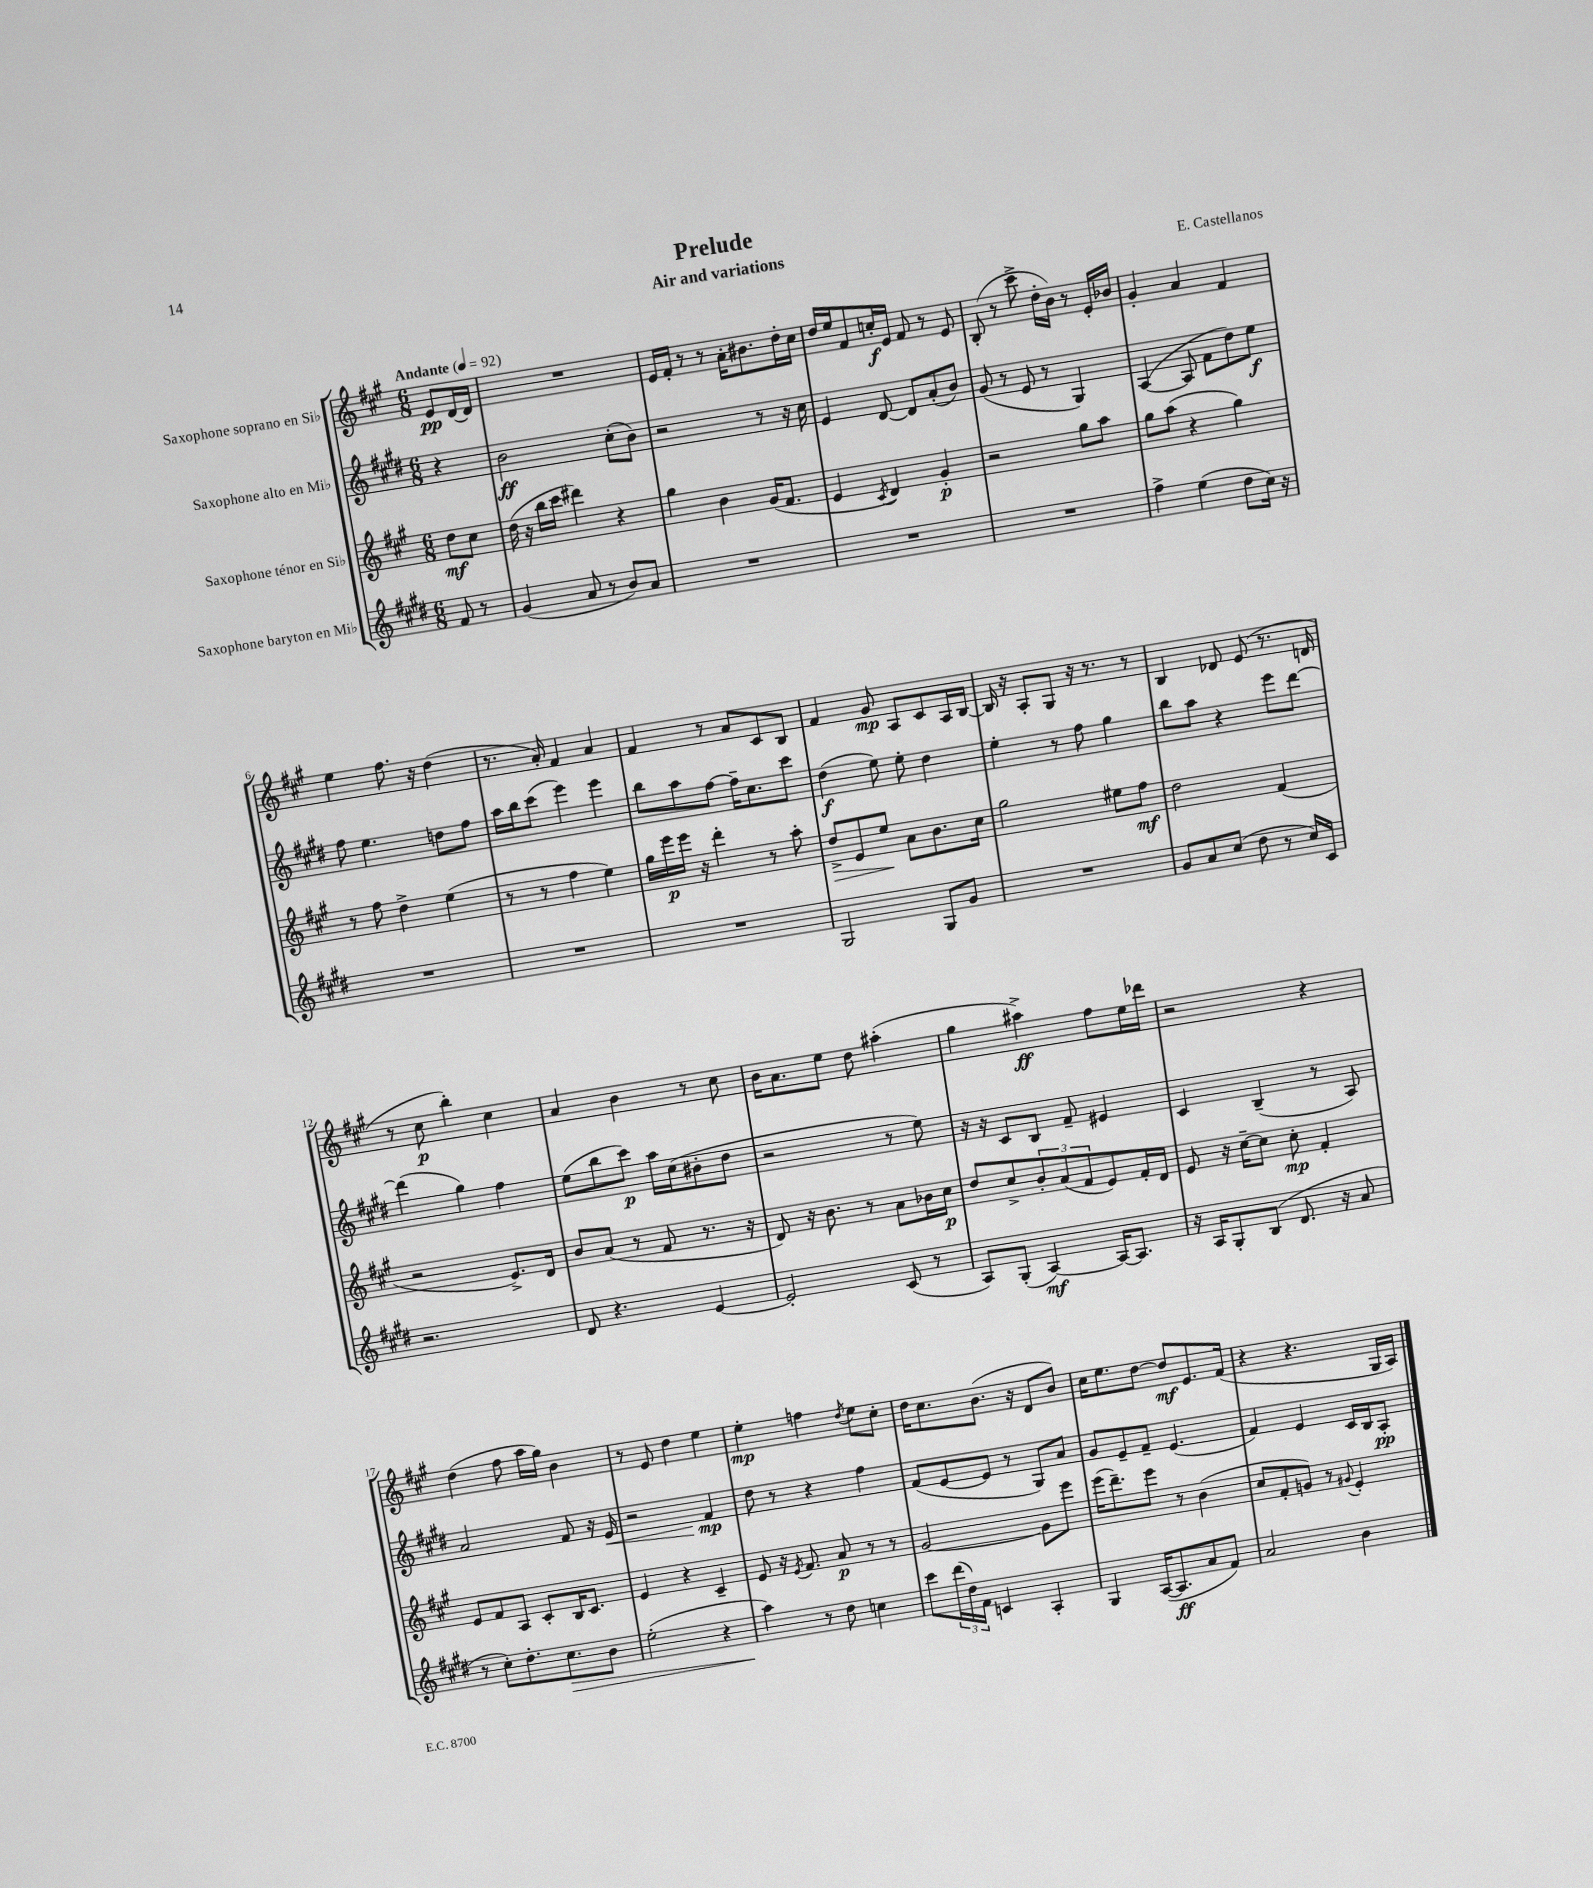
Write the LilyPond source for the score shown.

\header { title = "Prelude" composer = "E. Castellanos" subtitle = "Air and variations" }
<<
\new StaffGroup <<
\new Staff = "s0" \with { instrumentName = "Saxophone soprano en Sib" } {
    \clef treble \key a \major \numericTimeSignature \time 6/8 \partial 4 \tempo "Andante" 4 = 92
    e'8\pp d'16~ d'16 |
    R2. |
    e'16 fis'16-. r8 r8 a'16-. bis'8. d''16-. cis''16 |
    d''16 e''16 fis'8 c''16-.\f e'16 fis'8 r8 e'8 |
    b8-.( r8 cis'''8-> d''16-. b'16) r8 e'16-. bes'16 |
    gis'4-. a'4 fis'4 |
    e''4 fis''8. r16 d''4( |
    r8. a'16-.) fis'4 a'4 |
    fis'4 r8 a'8 cis'8 b8 |
    fis'4 gis'8\mp a8 cis'8 a16 b16~ |
    b16 r16 a8-. gis8 r16 r8. r8 |
    b4 des'8 e'8( r8. d'16 |
    r8 cis''8\p b''4-.) cis''4 |
    a'4 b'4 r8 cis''8 |
    b'16 a'8. e''8 d''8 ais''4-.( |
    gis''4 ais''4->\ff) fis''8 e''16 des'''16 |
    r2 r4 |
    d''4( fis''8 a''16 gis''16) b'4 |
    r8 e'8 d''4 e''4 |
    e''4-.\mp f''4 \acciaccatura { d''8 } e''8 cis''8-. |
    d''16 cis''8. b'8.( r16 d'8 b'8) |
    cis''16 e''8. d''8~ d''8\mf e'8. fis'16( |
    r4 r4. gis16 a16) \bar "|." |
}
\new Staff = "s1" \with { instrumentName = "Saxophone alto en Mib" } {
    \clef treble \key e \major \numericTimeSignature \time 6/8 \partial 4
    r4 |
    b'2\ff cis''8-.( b'8) |
    r2 r8 r16 cis''16 |
    e'4 dis'8~ dis'8 a'8-.( b'8) |
    gis'8( r8 e'8 r8 gis4) |
    a4~( a8 fis'8 dis''8) e''8\f |
    fis''8 e''4. d''8 fis''8 |
    a''16 b''16 cis'''8( e'''4) e'''4 |
    b''8 a''8 fis''8~ fis''16-- cis''8. cis'''8 |
    dis''4\f( e''8) e''8-. dis''4 |
    e''4-. r8 fis''8 gis''4 |
    b''8 a''8 r4 e'''8 dis'''8~ |
    dis'''4( gis''4) fis''4 |
    e''8( b''8 cis'''8\p) a''16 cis''16( bis'8-. dis''8 |
    r2 r8 e''8) |
    r16 r16 cis'8 b8 fis'8-- eis'4 |
    cis'4 b4--( r8 a8) |
    a'2 fis'8 r16 e'16\< |
    r2 fis'4\mp\! |
    dis''8 r8 r4 fis''4 |
    fis'8( e'8~ e'8 r8 gis8) a'8 |
    gis'8 e'8-- fis'8-- e'4.( |
    fis'4) e'4 cis'16 b16 a8-.\pp \bar "|." |
}
\new Staff = "s2" \with { instrumentName = "Saxophone ténor en Sib" } {
    \clef treble \key a \major \numericTimeSignature \time 6/8 \partial 4
    d''8\mf cis''8 |
    d''16( r16 b''16 cis'''16 dis'''4) r4 |
    gis''4 b'4 gis'16( fis'8. |
    e'4 \acciaccatura { cis'8 } d'4) gis'4-.\p |
    r2 gis''8 a''8 |
    gis''8 a''8( r4 gis''4) |
    r8 fis''8 d''4-> e''4( |
    r8 r8 fis''4 e''4) |
    gis''16 e'''16\p e'''16 r16 d'''4-. r8 a''8-. |
    d''8->\> e'8 e''8\! a'8 b'8. cis''16 |
    gis''2 eis''8 fis''8\mf |
    d''2 fis'4( |
    r2 e'8.->) d'16 |
    b'8 a'8( r8 fis'8 r8. r16 |
    d'8) r16 b'8. r8 a'8 bes'16 cis''16\p |
    d''8 cis''8-> \tuplet 3/2 { b'8-. a'8( fis'8 } e'8) fis'16-. d'16 |
    e'8 r16 cis''16~-- cis''8 cis''8-.\mp fis'4-. |
    e'8 fis'8 a8 cis'8-. b16 cis'8. |
    e'4 r4 cis'4-- |
    e'8 r16 \acciaccatura { e'8 } fis'8. a'8\p r8 r8 |
    gis'2~ gis'8 e'''8 |
    e'''16( d'''8.--) e'''8 r8 b'4( |
    cis''8 fis'8-. g'8) r8 \appoggiatura { gis'8 } e'4-. \bar "|." |
}
\new Staff = "s3" \with { instrumentName = "Saxophone baryton en Mib" } {
    \clef treble \key e \major \numericTimeSignature \time 6/8 \partial 4
    fis'8 r8 |
    gis'4( a'8 r8 b'8) a'8 |
    R2. |
    R2. |
    R2. |
    fis''4-> e''4( dis''8 cis''16) r16 |
    R2. |
    R2. |
    R2. |
    gis2 gis8 gis'8 |
    R2. |
    gis'8 a'8 cis''8( dis''8 r8 cis''16) cis'16 |
    r2. |
    dis'8 r4. e'4~ |
    e'2-. cis'8( r8 |
    a8) gis8-.( a4~\mf) a16~ a8. |
    r16 a16 gis8-. b8( dis'8. r16 a'8 |
    r8 cis''8-.) dis''8.-. cis''8.\> b'8 |
    e''2-.( r4 |
    a''4\!) r8 dis''8 c''4 |
    cis'''8 \tuplet 3/2 { dis'''16( dis''16) fis'16 } c'4 a4-. |
    gis4 a16~( a8.\ff a'8 fis'8) |
    a'2 b'4 \bar "|." |
}
>>
>>
